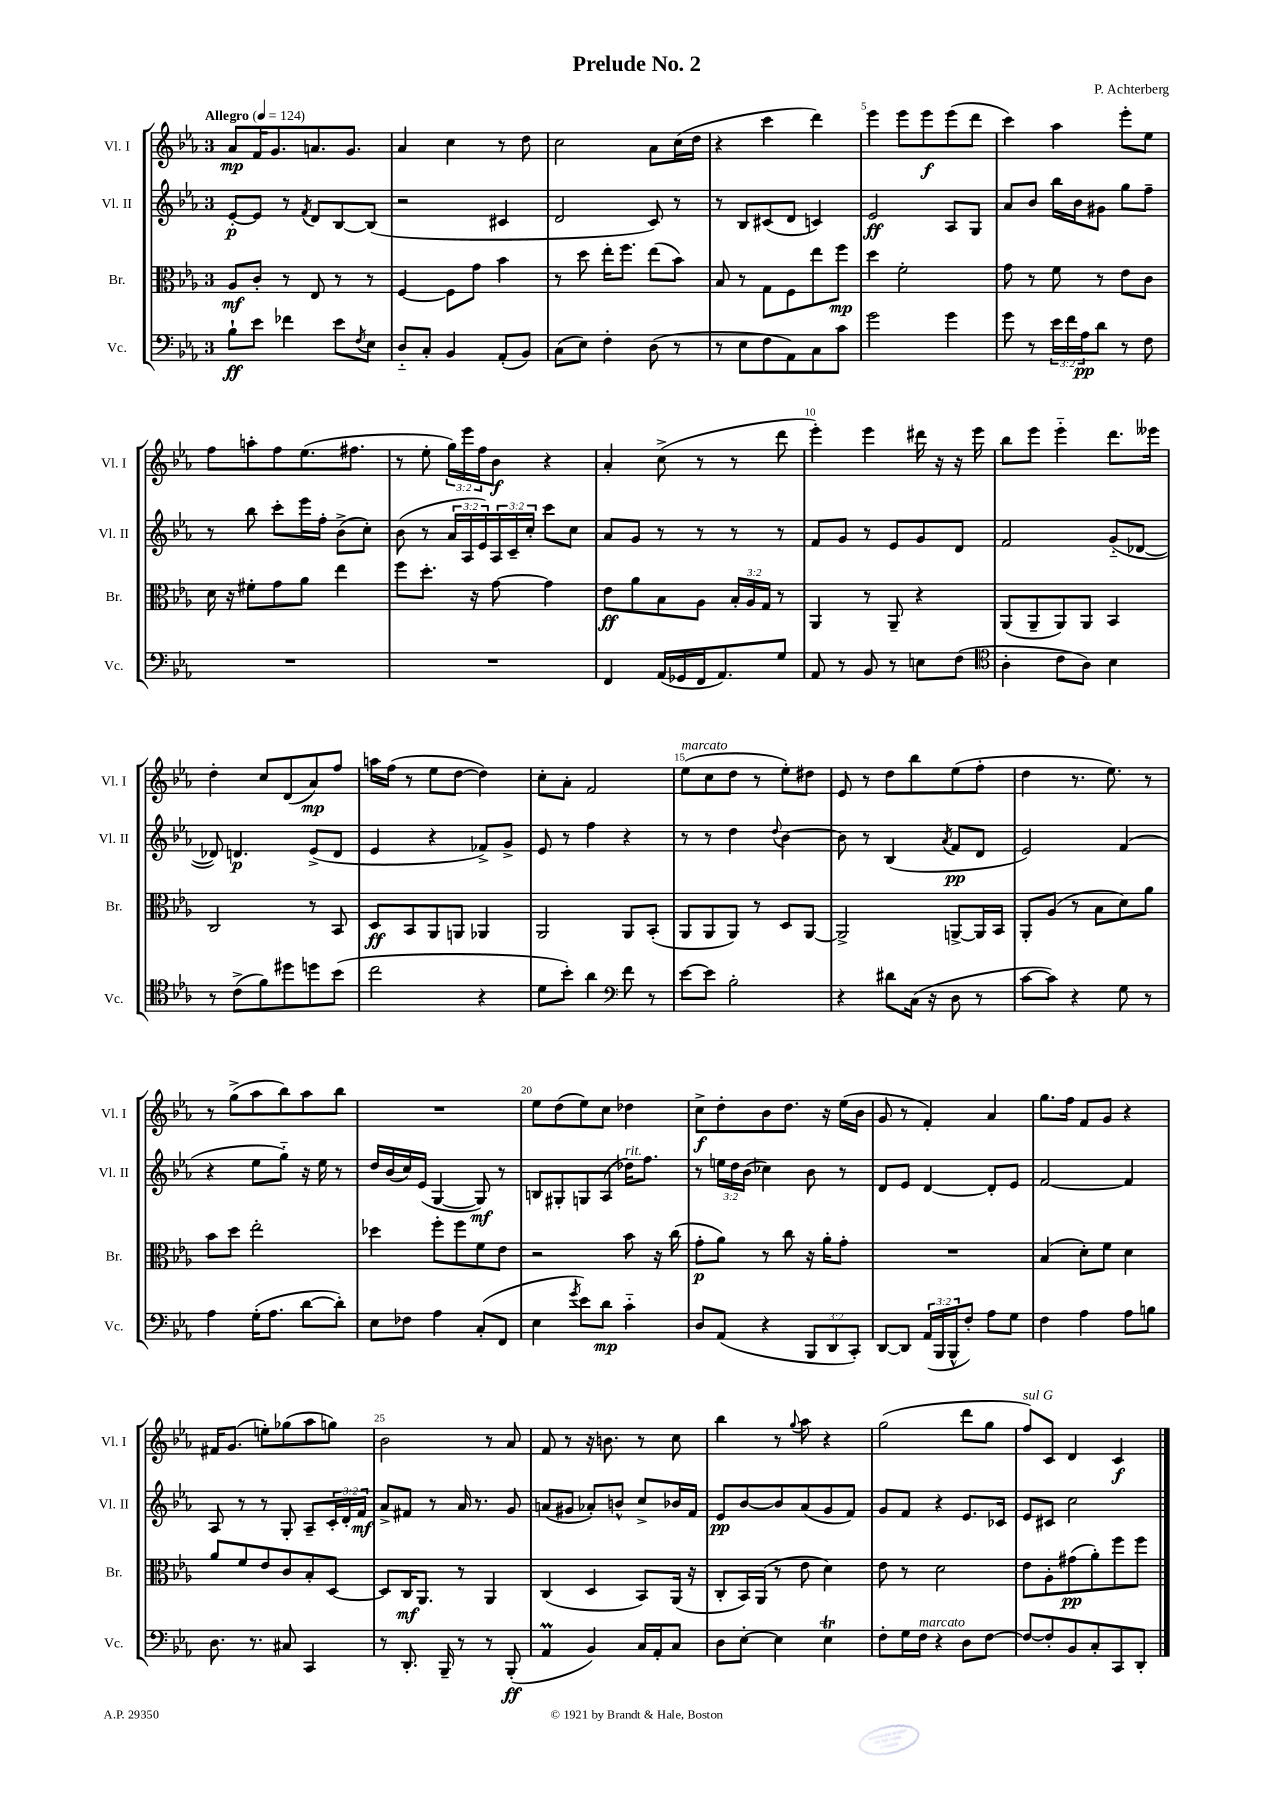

**kern	**dynam	**kern	**dynam	**kern	**dynam	**kern	**dynam
*part4	*part4	*part3	*part3	*part2	*part2	*part1	*part1
*staff4	*staff4	*staff3	*staff3	*staff2	*staff2	*staff1	*staff1
*I"Vc.	*	*I"Br.	*	*I"Vl. II	*	*I"Vl. I	*
*I'Vc.	*	*I'Br.	*	*I'Vl. II	*	*I'Vl. I	*
*clefF4	*	*clefC3	*	*clefG2	*	*clefG2	*
*k[b-e-a-]	*	*k[b-e-a-]	*	*k[b-e-a-]	*	*k[b-e-a-]	*
*M3/4	*	*M3/4	*	*M3/4	*	*M3/4	*
*MM124	*	*MM124	*	*MM124	*	*MM124	*
=1	=1	=1	=1	=1	=1	=1	=1
!	!	!	!	!	!	!LO:TX:a:B:t=Allegro	!
8B-`\L	ff	8A-/L	mf	[8e-'/L	p	8a-/L	mp
8e-\J	.	8c'/J	.	8e-/J]	.	16f/K	.
.	.	.	.	.	.	8.g/	.
4f-X\	.	8r	.	8r	.	.	.
.	.	.	.	8qf/	.	.	.
.	.	8E-/	.	8d/L	.	8.an/	.
8e-\L	.	8r	.	[8B-/	.	.	.
.	.	.	.	.	.	8.g/J	.
8qF/	.	.	.	.	.	.	.
8E-\J	.	8r	.	(8B-/J]	.	.	.
=2	=2	=2	=2	=2	=2	=2	=2
8D/L	.	[4F/	.	2r	.	4a-/	.
8C'/J	.	.	.	.	.	.	.
4BB-/	.	8F\L]	.	.	.	4cc\	.
.	.	8g\J	.	.	.	.	.
(8AA-'/L	.	4b-\	.	4c#X/	.	8r	.
8BB-/J)	.	.	.	.	.	8dd\	.
=3	=3	=3	=3	=3	=3	=3	=3
(8C\L	.	8r	.	2d/	.	2cc\	.
8E-\J)	.	8dd\	.	.	.	.	.
4F'\	.	16ee-'\KL	.	.	.	.	.
.	.	8.ff\J	.	.	.	.	.
(8D\	.	(8ee-\L	.	8c/)	.	8a-\L	.
8r	.	8b-\J)	.	8r	.	(16cc\L	.
.	.	.	.	.	.	16dd\JJ	.
=4	=4	=4	=4	=4	=4	=4	=4
8r	.	8B-/	.	8r	.	4r	.
8E-\L	.	8r	.	8B-/L	.	.	.
8F\	.	8G\L	.	(8c#X/	.	4ccc\	.
8AA-\)	.	8F\	.	8d/J	.	.	.
8C\	.	8ee-\	.	4cn/)	.	4ddd\)	.
8c\J	.	8ff\J	mp	.	.	.	.
=5	=5	=5	=5	=5	=5	=5	=5
2g\	.	4dd\	.	2e-/	ff	4eee-\	.
.	.	2f'\	.	.	.	8eee-\L	.
.	.	.	.	.	.	8eee-\	f
4g\	.	.	.	8A-/L	.	(8eee-\	.
.	.	.	.	8G/J	.	8ddd\J	.
=6	=6	=6	=6	=6	=6	=6	=6
8g\	.	8g\	.	8a-/L	.	4ccc\)	.
8r	.	8r	.	8b-/J	.	.	.
24e-\LL	.	8f\	.	16bb-\LL	.	4aa-\	.
24f\	.	.	.	.	.	.	.
.	.	.	.	16b-\J	.	.	.
24A-\J	pp	.	.	.	.	.	.
8d\J	.	8r	.	8g#X\J	.	.	.
8r	.	8e-\L	.	8gg\L	.	8eee-'\L	.
8F\	.	8c\J	.	8ff~\J	.	8ee-\J	.
!!LO:LB:g=z
=7	=7	=7	=7	=7	=7	=7	=7
2.r	.	16d\	.	8r	.	8ff\L	.
.	.	16r	.	.	.	.	.
.	.	8f#X'\L	.	8bb-\	.	8aan'\	.
.	.	8g\	.	8ccc'\L	.	8ff\	.
.	.	8a-\J	.	16eee-\L	.	(8.ee-\	.
.	.	.	.	16ff'\JJ	.	.	.
.	.	4ee-\	.	(8b-^\L	.	.	.
.	.	.	.	.	.	8.ff#X\J	.
.	.	.	.	8cc'\J)	.	.	.
=8	=8	=8	=8	=8	=8	=8	=8
2.r	.	8ff\L	.	(8b-\	.	8r	.
.	.	8.dd'\J	.	8r	.	8ee-'\	.
.	.	.	.	24a-/LL	.	24gg\LL)	.
.	.	.	.	24A-/	.	24eee-\	.
.	.	16r	.	.	.	.	.
.	.	.	.	24e-/)	.	24ff\J	.
.	.	[8g\	.	24A-/	.	8b-\J	f
.	.	.	.	24c~/	.	.	.
.	.	.	.	24cc'/JJ	.	.	.
.	.	4g\]	.	8ccc\L	.	4r	.
.	.	.	.	8cc\J	.	.	.
=9	=9	=9	=9	=9	=9	=9	=9
4FF/	.	8e-\L	ff	8a-/L	.	4a-'/	.
.	.	8a-\	.	8g/J	.	.	.
(16AA-/LL	.	8B-\	.	8r	.	(8cc^\	.
16GG-X/	.	.	.	.	.	.	.
16FF/J	.	8A-\J	.	8r	.	8r	.
8.AA-/)	.	.	.	.	.	.	.
.	.	24B-'/LL	.	8r	.	8r	.
.	.	24A-/	.	.	.	.	.
.	.	24G/JJ	.	.	.	.	.
8G/J	.	8r	.	8r	.	8ddd\	.
=10	=10	=10	=10	=10	=10	=10	=10
8AA-/	.	4AA-/	.	8f/L	.	4eee-'\)	.
8r	.	.	.	8g/J	.	.	.
8BB-/	.	8r	.	8r	.	4eee-\	.
8r	.	8AA-~/	.	8e-/L	.	.	.
8En\L	.	4r	.	8g/	.	16ddd#X\	.
.	.	.	.	.	.	16r	.
(8F\J	.	.	.	8d/J	.	16r	.
.	.	.	.	.	.	16eee-\	.
=11	=11	=11	=11	=11	=11	=11	=11
*clefC4	*	*	*	*	*	*	*
4A-'\	.	(8AA-/L	.	2f/	.	8bb-\L	.
.	.	8AA-~/	.	.	.	8eee-\J	.
8c\L	.	8AA-/)	.	.	.	4eee-\	.
8A-\J)	.	8AA-/J	.	.	.	.	.
4B-\	.	4BB-/	.	(8g/L	.	8.ddd\L	.
.	.	.	.	[8d-X/J	.	.	.
.	.	.	.	.	.	16eee--X\Jk	.
!!LO:LB:g=z
=12	=12	=12	=12	=12	=12	=12	=12
8r	.	2C/	.	8d-X/])	.	4dd'\	.
(8c^\L	.	.	.	4.dn/	p	.	.
8f\)	.	.	.	.	.	8cc/L	.
8dd#X\	.	.	.	.	.	(8d/	.
8ddn\	.	8r	.	(8e-^/L	.	8a-/)	mp
(8b-\J	.	8BB-/	.	8d/J	.	8ff/J	.
=13	=13	=13	=13	=13	=13	=13	=13
2cc\	.	8D/L	ff	4e-/	.	16aan\LL	.
.	.	.	.	.	.	(16ff\JJ	.
.	.	8BB-/	.	.	.	8r	.
.	.	8AA-/	.	4r	.	8ee-\L	.
.	.	8AAn/J	.	.	.	[8dd\J	.
4r	.	4AA-X/	.	8f-X^/L)	.	4dd\])	.
.	.	.	.	8g^/J	.	.	.
=14	=14	=14	=14	=14	=14	=14	=14
8d\L	.	2AA-/	.	8e-/	.	8cc'\L	.
8b-'\J)	.	.	.	8r	.	8a-'\J	.
4a-\	.	.	.	4ff\	.	2f/	.
*clefF4	*	*	*	*	*	*	*
8f\	.	8AA-/L	.	4r	.	.	.
8r	.	(8BB-'/J	.	.	.	.	.
=15	=15	=15	=15	=15	=15	=15	=15
!	!	!	!	!	!	!LO:TX:a:i:t=marcato	!
[8e-\L	.	8AA-/L	.	8r	.	(8ee-\L	.
8e-\J]	.	8AA-/	.	8r	.	8cc\	.
2B-'\	.	8AA-/J)	.	4dd\	.	8dd\J	.
.	.	8r	.	.	.	8r	.
.	.	.	.	8qqdd/	.	.	.
.	.	8D/L	.	[4b-\	.	8ee-'\L)	.
.	.	[8AA-/J	.	.	.	8dd#X\J	.
=16	=16	=16	=16	=16	=16	=16	=16
4r	.	2AA-^/]	.	8b-\]	.	8e-/	.
.	.	.	.	8r	.	8r	.
8d#X\L	.	.	.	(4B-/	.	8dd\L	.
(16C\Jk	.	.	.	.	.	8bb-\	.
16r	.	.	.	.	.	.	.
.	.	.	.	8qa-/	.	.	.
8D\	.	[8AAn^/L	.	8f/L	pp	(8ee-\	.
8r	.	16AA/L]	.	8d/J	.	8ff'\J	.
.	.	16BB-/JJ	.	.	.	.	.
=17	=17	=17	=17	=17	=17	=17	=17
[8c\L	.	8AA-'/L	.	2e-/)	.	4dd\	.
8c\J])	.	(8A-/J	.	.	.	.	.
4r	.	8r	.	.	.	8.r	.
.	.	8B-\L	.	.	.	.	.
.	.	.	.	.	.	8.ee-\)	.
8G\	.	8d\)	.	(4f/	.	.	.
8r	.	8a-\J	.	.	.	8r	.
!!LO:LB:g=z
=18	=18	=18	=18	=18	=18	=18	=18
4A-\	.	8b-\L	.	4r	.	8r	.
.	.	8dd\J	.	.	.	(8gg^\L	.
(16G'\KL	.	2ee-'\	.	8ee-\L	.	8aa-\	.
8.A-\J	.	.	.	.	.	.	.
.	.	.	.	8gg\J)	.	8bb-\)	.
[8d\L	.	.	.	16r	.	8aa-\	.
.	.	.	.	16ee-\	.	.	.
8d'\J])	.	.	.	8r	.	8bb-\J	.
=19	=19	=19	=19	=19	=19	=19	=19
8E-\L	.	4dd-X\	.	16dd/LL	.	2.r	.
.	.	.	.	(16b-/	.	.	.
8F-X\J	.	.	.	16cc/)	.	.	.
.	.	.	.	(16e-/JJ	.	.	.
4A-\	.	8ff'\L	.	[4G/	.	.	.
.	.	8ff\	.	.	.	.	.
(8C'/L	.	8f\	.	8G/])	mf	.	.
8FF/J	.	8e-\J	.	8r	.	.	.
=20	=20	=20	=20	=20	=20	=20	=20
4E-\	.	2r	.	8Bn/L	.	8ee-\L	.
.	.	.	.	8G#X'/	.	(8dd\	.
8qg/	.	.	.	.	.	.	.
8e-\L)	.	.	.	8Gn/	.	8ee-\)	.
8d\J	mp	.	.	(8A-/J	.	8cc\J	.
!	!	!	!	!LO:TX:a:i:t=rit.	!	!	!
4c\	.	8b-\	.	16dd-X\KL)	.	4dd-X\	.
.	.	.	.	8.ff\J	.	.	.
.	.	16r	.	.	.	.	.
.	.	(16cc\	.	.	.	.	.
=21	=21	=21	=21	=21	=21	=21	=21
8D/L	.	8g'\L	p	8r	.	8cc^\L	f
(8AA-/J	.	8a-\J)	.	24een\LL	.	8dd'\	.
.	.	.	.	24dd\	.	.	.
.	.	.	.	(24b-\JJ	.	.	.
4r	.	8r	.	4cc-X\)	.	8b-\	.
.	.	8cc\	.	.	.	8.dd\J	.
12BBB-/L	.	16r	.	8b-\	.	.	.
.	.	16a-'\KL	.	.	.	16r	.
12DD/	.	.	.	.	.	.	.
.	.	8g'\J	.	8r	.	(16ee-\LL	.
12CC'/J)	.	.	.	.	.	.	.
.	.	.	.	.	.	16b-\JJ	.
=22	=22	=22	=22	=22	=22	=22	=22
[8DD/L	.	2.r	.	8d/L	.	8g/	.
8DD/J]	.	.	.	8e-/J	.	8r	.
(24AA-/LL	.	.	.	[4d/	.	4f'/)	.
24BBB-/	.	.	.	.	.	.	.
24BBB-^^/J	.	.	.	.	.	.	.
8F'/J)	.	.	.	.	.	.	.
8A-\L	.	.	.	8d'/L]	.	4a-/	.
8G\J	.	.	.	8e-/J	.	.	.
=23	=23	=23	=23	=23	=23	=23	=23
4F\	.	(4B-/	.	[2f/	.	8.gg\L	.
.	.	.	.	.	.	16ff\Jk	.
4A-\	.	8d'\L)	.	.	.	8f/L	.
.	.	8f\J	.	.	.	8g/J	.
8A-\L	.	4d\	.	4f/]	.	4r	.
8Bn\J	.	.	.	.	.	.	.
!!LO:LB:g=z
=24	=24	=24	=24	=24	=24	=24	=24
8.D\	.	8a-/L	.	8A-/	.	16f#X/KL	.
.	.	.	.	.	.	(8.g/J	.
.	.	8f/	.	8r	.	.	.
8.r	.	.	.	.	.	.	.
.	.	8e-/	.	8r	.	8een'\L)	.
8C#X/	.	8c/	.	8G'/	.	(8gg-X\	.
4CC/	.	8B-'/	.	8A-~/L	.	8aa-\	.
.	.	[8D/J	.	24c'/L	.	8ggn\J)	.
.	.	.	.	24d'/	.	.	.
.	.	.	.	24f/JJ	mf	.	.
=25	=25	=25	=25	=25	=25	=25	=25
8r	.	8D/L]	.	8a-^/L	.	2b-\	.
8.DD'/	.	16C/K	mf	8f#X/J	.	.	.
.	.	8.AA-/J	.	.	.	.	.
.	.	.	.	8r	.	.	.
16BBB-~/	.	.	.	.	.	.	.
8r	.	8r	.	16a-/	.	.	.
.	.	.	.	8.r	.	.	.
8r	.	4AA-/	.	.	.	8r	.
(8BBB-'/	ff	.	.	8g/	.	8a-/	.
=26	=26	=26	=26	=26	=26	=26	=26
4AA-M/	.	(4C/	.	(8an/L	.	8f/	.
.	.	.	.	8g#X/J	.	8r	.
4BB-/)	.	4D/	.	8a-X'/L)	.	16r	.
.	.	.	.	.	.	8.bn\	.
.	.	.	.	8bn^^/J	.	.	.
16C/LL	.	8BB-/L)	.	8cc^/L	.	8r	.
16AA-'/J	.	.	.	.	.	.	.
8C/J	.	(16AA-/Jk	.	16b-X/L	.	8cc\	.
.	.	16r	.	16f/JJ	.	.	.
=27	=27	=27	=27	=27	=27	=27	=27
8D\L	.	8C'/L	.	8e-/L	pp	4bb-\	.
[8E-'\J	.	16BB-/L)	.	[8b-/	.	.	.
.	.	(16AA-/JJ	.	.	.	.	.
4E-\]	.	8r	.	8b-/]	.	8r	.
.	.	.	.	.	.	8qqgg/	.
.	.	8e-\	.	(8a-/	.	8aa-\	.
4E-T\	.	4d\)	.	8g/	.	4r	.
.	.	.	.	8f/J)	.	.	.
=28	=28	=28	=28	=28	=28	=28	=28
8F'\L	.	8e-\	.	8g/L	.	(2gg\	.
16G\L	.	8r	.	8f/J	.	.	.
!LO:TX:a:i:t=marcato	!	!	!	!	!	!	!
16F\JJ	.	.	.	.	.	.	.
4r	.	2d\	.	4r	.	.	.
8D\L	.	.	.	8.e-/L	.	8ddd\L	.
[8F\J	.	.	.	.	.	8gg\J	.
.	.	.	.	16c-X/Jk	.	.	.
=29	=29	=29	=29	=29	=29	=29	=29
!	!	!	!	!	!	!LO:TX:a:i:t=sul G	!
8F/L_	.	8e-\L	.	8e-/L	.	8ff/L)	.
8F'/]	.	8A-'\	.	8c#X/J	.	8c/J	.
8BB-/	.	(8g#X\	pp	2cc\	.	4d/	.
8C'/	.	8a-'\)	.	.	.	.	.
8CC/	.	8ff\	.	.	.	4c/	f
8DD'/J	.	8ff\J	.	.	.	.	.
==	==	==	==	==	==	==	==
*-	*-	*-	*-	*-	*-	*-	*-
